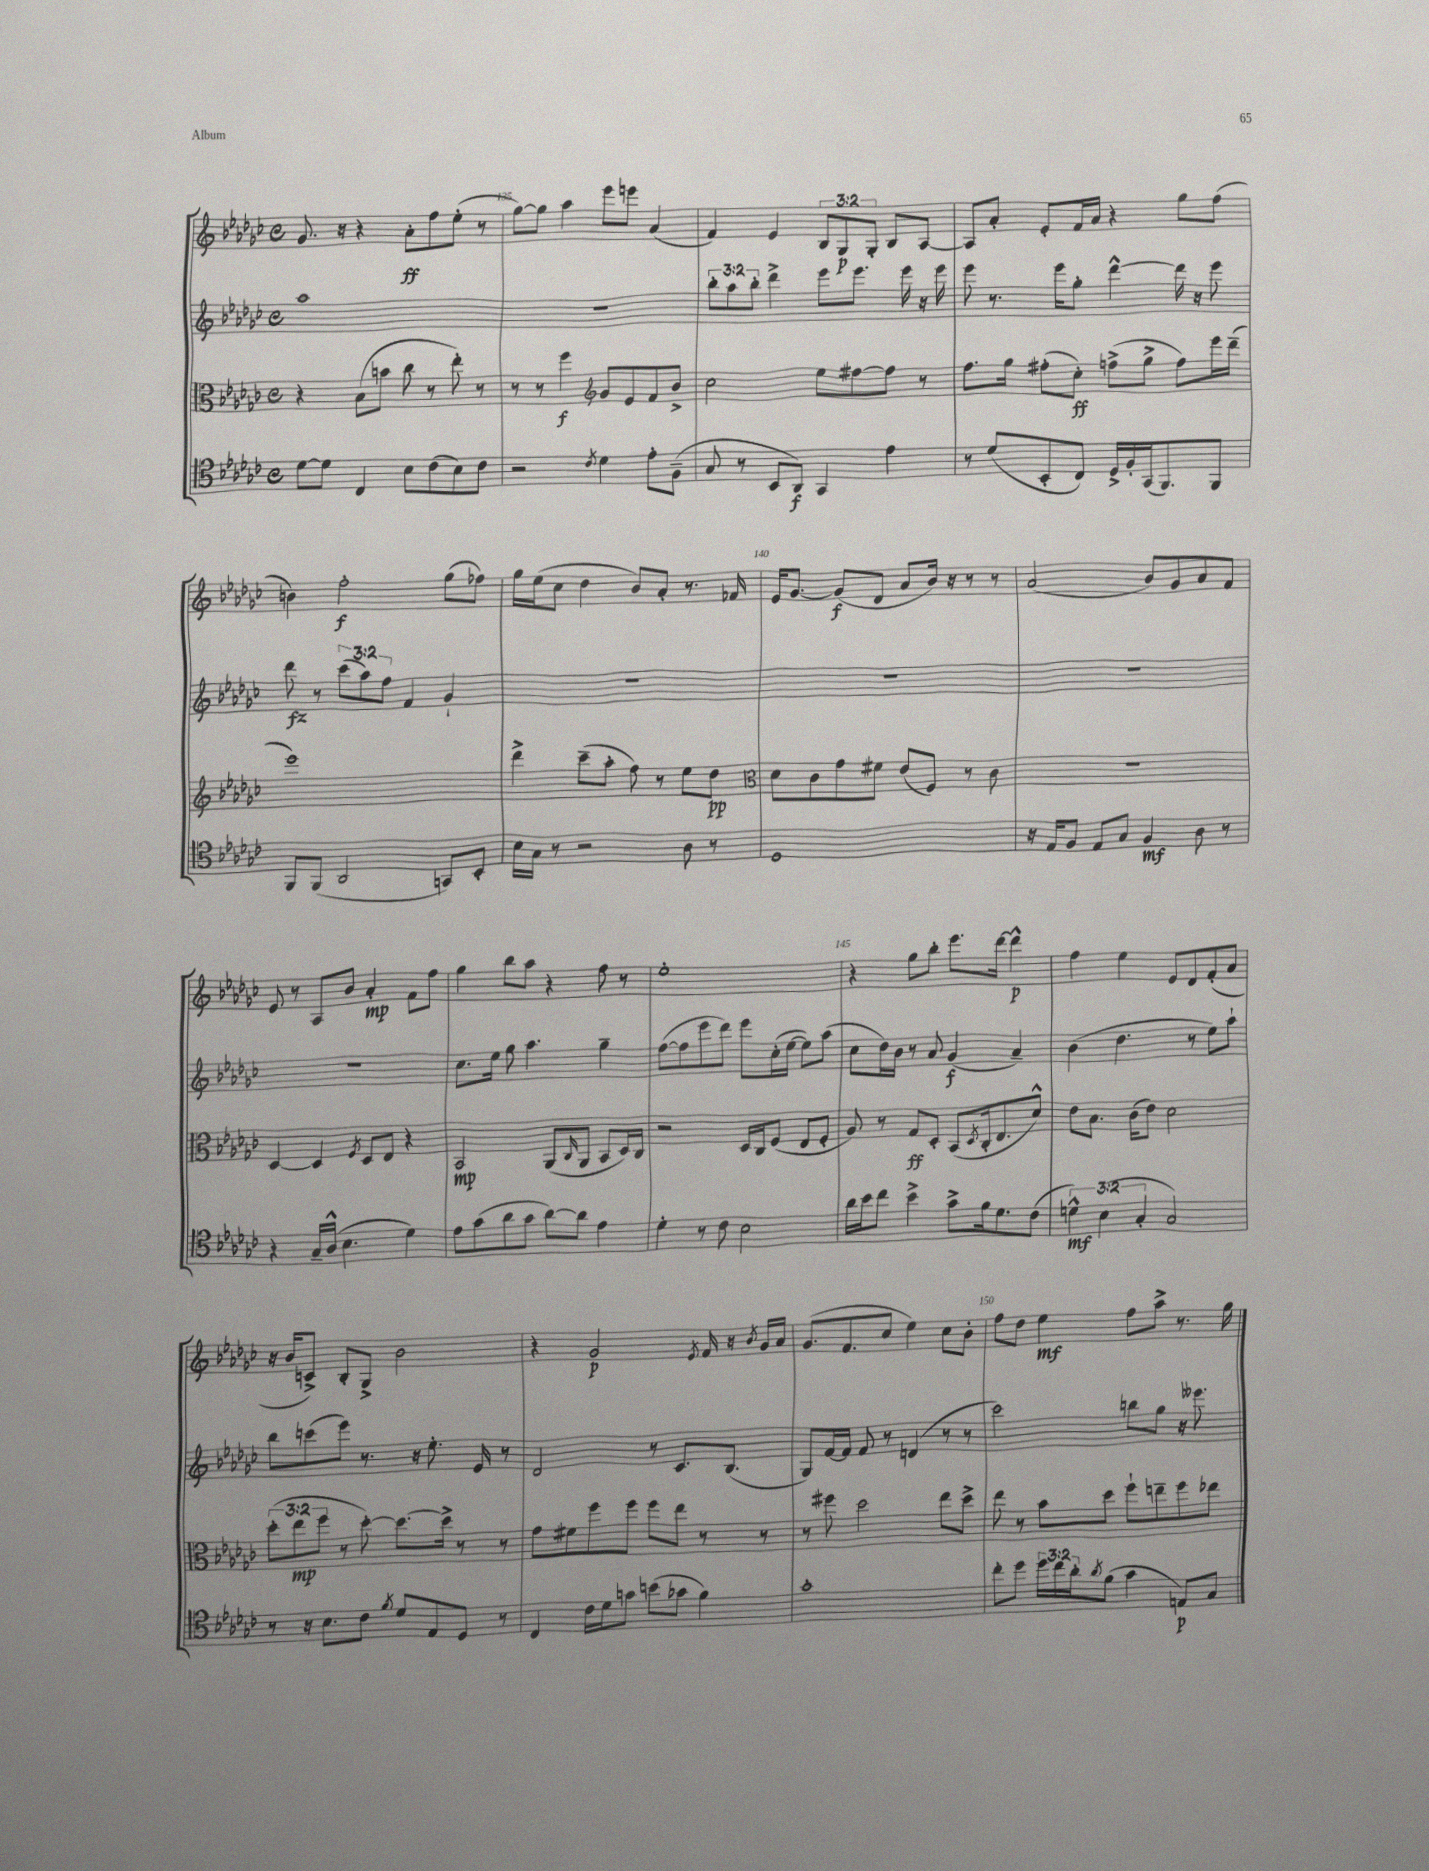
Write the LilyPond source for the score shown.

<<
\new StaffGroup <<
\new Staff = "s0" {
    \clef treble \key ges \major \defaultTimeSignature \time 4/4 \override Staff.TupletNumber.text = #tuplet-number::calc-fraction-text
    ges'8. r16 r4 aes'8-.\ff f''8 ees''8-.( r8 |
    ges''8~) ges''8 aes''4 ees'''8 e'''8 aes'4( |
    f'4) ees'4 \tuplet 3/2 { bes8 ges8\p ges8-. } bes8 aes8~ |
    aes8 aes'8-. ees'8-. f'16 aes'16 r4 ges''8 f''8( |
    b'4) f''2-.\f ges''8( fes''8) |
    ges''16 ees''16( ces''8 des''4 bes'8) aes'8-. r8. fes'16 |
    ees'16 ges'8.~ ges'8\f( des'8 aes'8 bes'16) r16 r8 r8 |
    aes'2( bes'8) ges'8 aes'8 f'8 |
    ees'8 r8 aes8 bes'8 aes'4-.\mp f'8 f''8 |
    ges''4 bes''8 aes''8 r4 f''8 r8 |
    ees''1-. |
    r4 ges''8 bes''8-. ees'''8. des'''16~ des'''4-^\p |
    f''4 ees''4 ees'8 des'8 f'8-.( aes'8 |
    r16 bes'16 c'8->) bes8-. ges8-> bes'2 |
    r4 ges'2\p \acciaccatura { ees'8 } f'16 r16 \acciaccatura { bes'8 } ges'16 aes'16 |
    ges'8.( f'8. ces''8 ees''4) ces''8 bes'8-. |
    f''8 des''8 ees''4\mf f''8 aes''8-> r8. ges''16 \bar "|." |
}
\new Staff = "s1" {
    \clef treble \key ges \major \defaultTimeSignature \time 4/4 \override Staff.TupletNumber.text = #tuplet-number::calc-fraction-text
    aes''1 |
    R1 |
    \tuplet 3/2 { bes''8-. aes''8 bes''8-. } des'''4-> ees'''8 ees'''8. ees'''16 r16 ees'''16 |
    ees'''8 r8. ees'''16 ges''8-. des'''4~-^ des'''16 r16 ees'''8 |
    des'''8\fz r8 \tuplet 3/2 { ces'''8( aes''8) f''8 } f'4 ges'4-! |
    R1 |
    R1 |
    R1 |
    R1 |
    ces''8. ees''16 ges''8 aes''4. ges''4-- |
    f''8~( f''8 ees'''8 des'''8) ees'''8 ces''16-.( ees''16~ ees''8) aes''8( |
    ces''8 des''16) bes'16 r8 aes'8 ges'4\f( aes'4--) |
    bes'4( des''4. r8 ees''8) aes''8-! |
    bes''8 c'''8( ees'''8) r8. r16 ees''8.-. ees'16 r8 |
    des'2 r8 ces'8. bes8.( |
    ges8) f'16~ f'16 f'8 r8 d'4( r8 r8 |
    ces'''2) b''8 ges''8 r16 eeses'''8. \bar "|." |
}
\new Staff = "s2" {
    \clef alto \key ges \major \defaultTimeSignature \time 4/4 \override Staff.TupletNumber.text = #tuplet-number::calc-fraction-text
    r4 bes8( b'8 ces''8 r8 ees''8-.) r8 |
    r8 r8 f''4\f \clef treble ges'8 ees'8 f'8 bes'8-> |
    ces''2 ees''8 fis''8~ fis''8 r8 |
    f''8. ges''16 fis''8-.( ces''8-.\ff) f''8->( ges''8-> f''8) ees'''16 des'''16--( |
    ees'''1) |
    des'''4-> ces'''8--( aes''8-. f''8) r8 ees''8 des''8\pp |
    \clef alto des'8 ces'8 ges'8 fis'8 ees'8( f8) r8 ces'8 |
    R1 |
    des4~ des4 \acciaccatura { f8 } des8 ees8 r4 |
    bes,2\mp aes,8( \grace { ces16 } aes,8 bes,8 des16) ces16 |
    r2 des16 ces16 f8( ees8 f8-. |
    aes8) r8 ges8\ff des8-. bes,8( \acciaccatura { des8 } ces16-. ees8. des'8-^) |
    ees'8 bes8. ces'16( ees'8) des'2 |
    \tuplet 3/2 { des''8-.( ees''8\mp f''8 } r8 des''8~-.) des''8.~ des''16-> r8 r8 |
    ges'8 fis'8 f''8 f''8 f''8 ees''8 r8 r8 |
    r8 fis''8 des''2 ees''8 des''8-> |
    ees''8 r8 bes'8 des''8 f''8-! e''8-- f''8 ees''8 \bar "|." |
}
\new Staff = "s3" {
    \clef tenor \key ges \major \defaultTimeSignature \time 4/4 \override Staff.TupletNumber.text = #tuplet-number::calc-fraction-text
    des'8~ des'8 ces4 bes8 ces'8( bes8) ces'8 |
    r2 \acciaccatura { ces'8 } des'4 ees'8-. f8--( |
    ges8 r8 bes,8 aes,8\f) ges,4 ees'4 |
    r8 des'8( bes,8-. ces8) des16-> f16-. ges,16( f,8.) f,8 |
    f,8 f,8( aes,2 g,8) bes,8-. |
    bes16 ges16 r8 r2 aes8 r8 |
    des1 |
    r16 ees16 f8 ees8 ges8 f4\mf aes8 r8 |
    r4 ges16-- aes16-^( bes4. des'4) |
    ees'8 ges'8( aes'8 ges'8 aes'8~) aes'8 ees'4 |
    des'4-. r8 ces'8 bes2 |
    aes'16 bes'16 ces''8 bes'4-> ges'8-> f'16 des'8. ces'8( |
    \tuplet 3/2 { d'4-^\mf) bes4( ges4-. } ges2) |
    r8 r16 bes8. ces'8 \acciaccatura { f'8 } des'8 ees8 des8 r8 |
    ces4 ces'16 des'16 g'8 b'8( ges'8 f'4) |
    ges'1-. |
    ces''8-. des''8 \tuplet 3/2 { des''16 ces''16 aes'16-. } \acciaccatura { aes'8 } f'8( ges'4 e8\p) ges8 \bar "|." |
}
>>
>>
\layout { \context { \Score currentBarNumber = #134 \override BarNumber.break-visibility = ##(#f #t #t) barNumberVisibility = #(every-nth-bar-number-visible 5) } }
